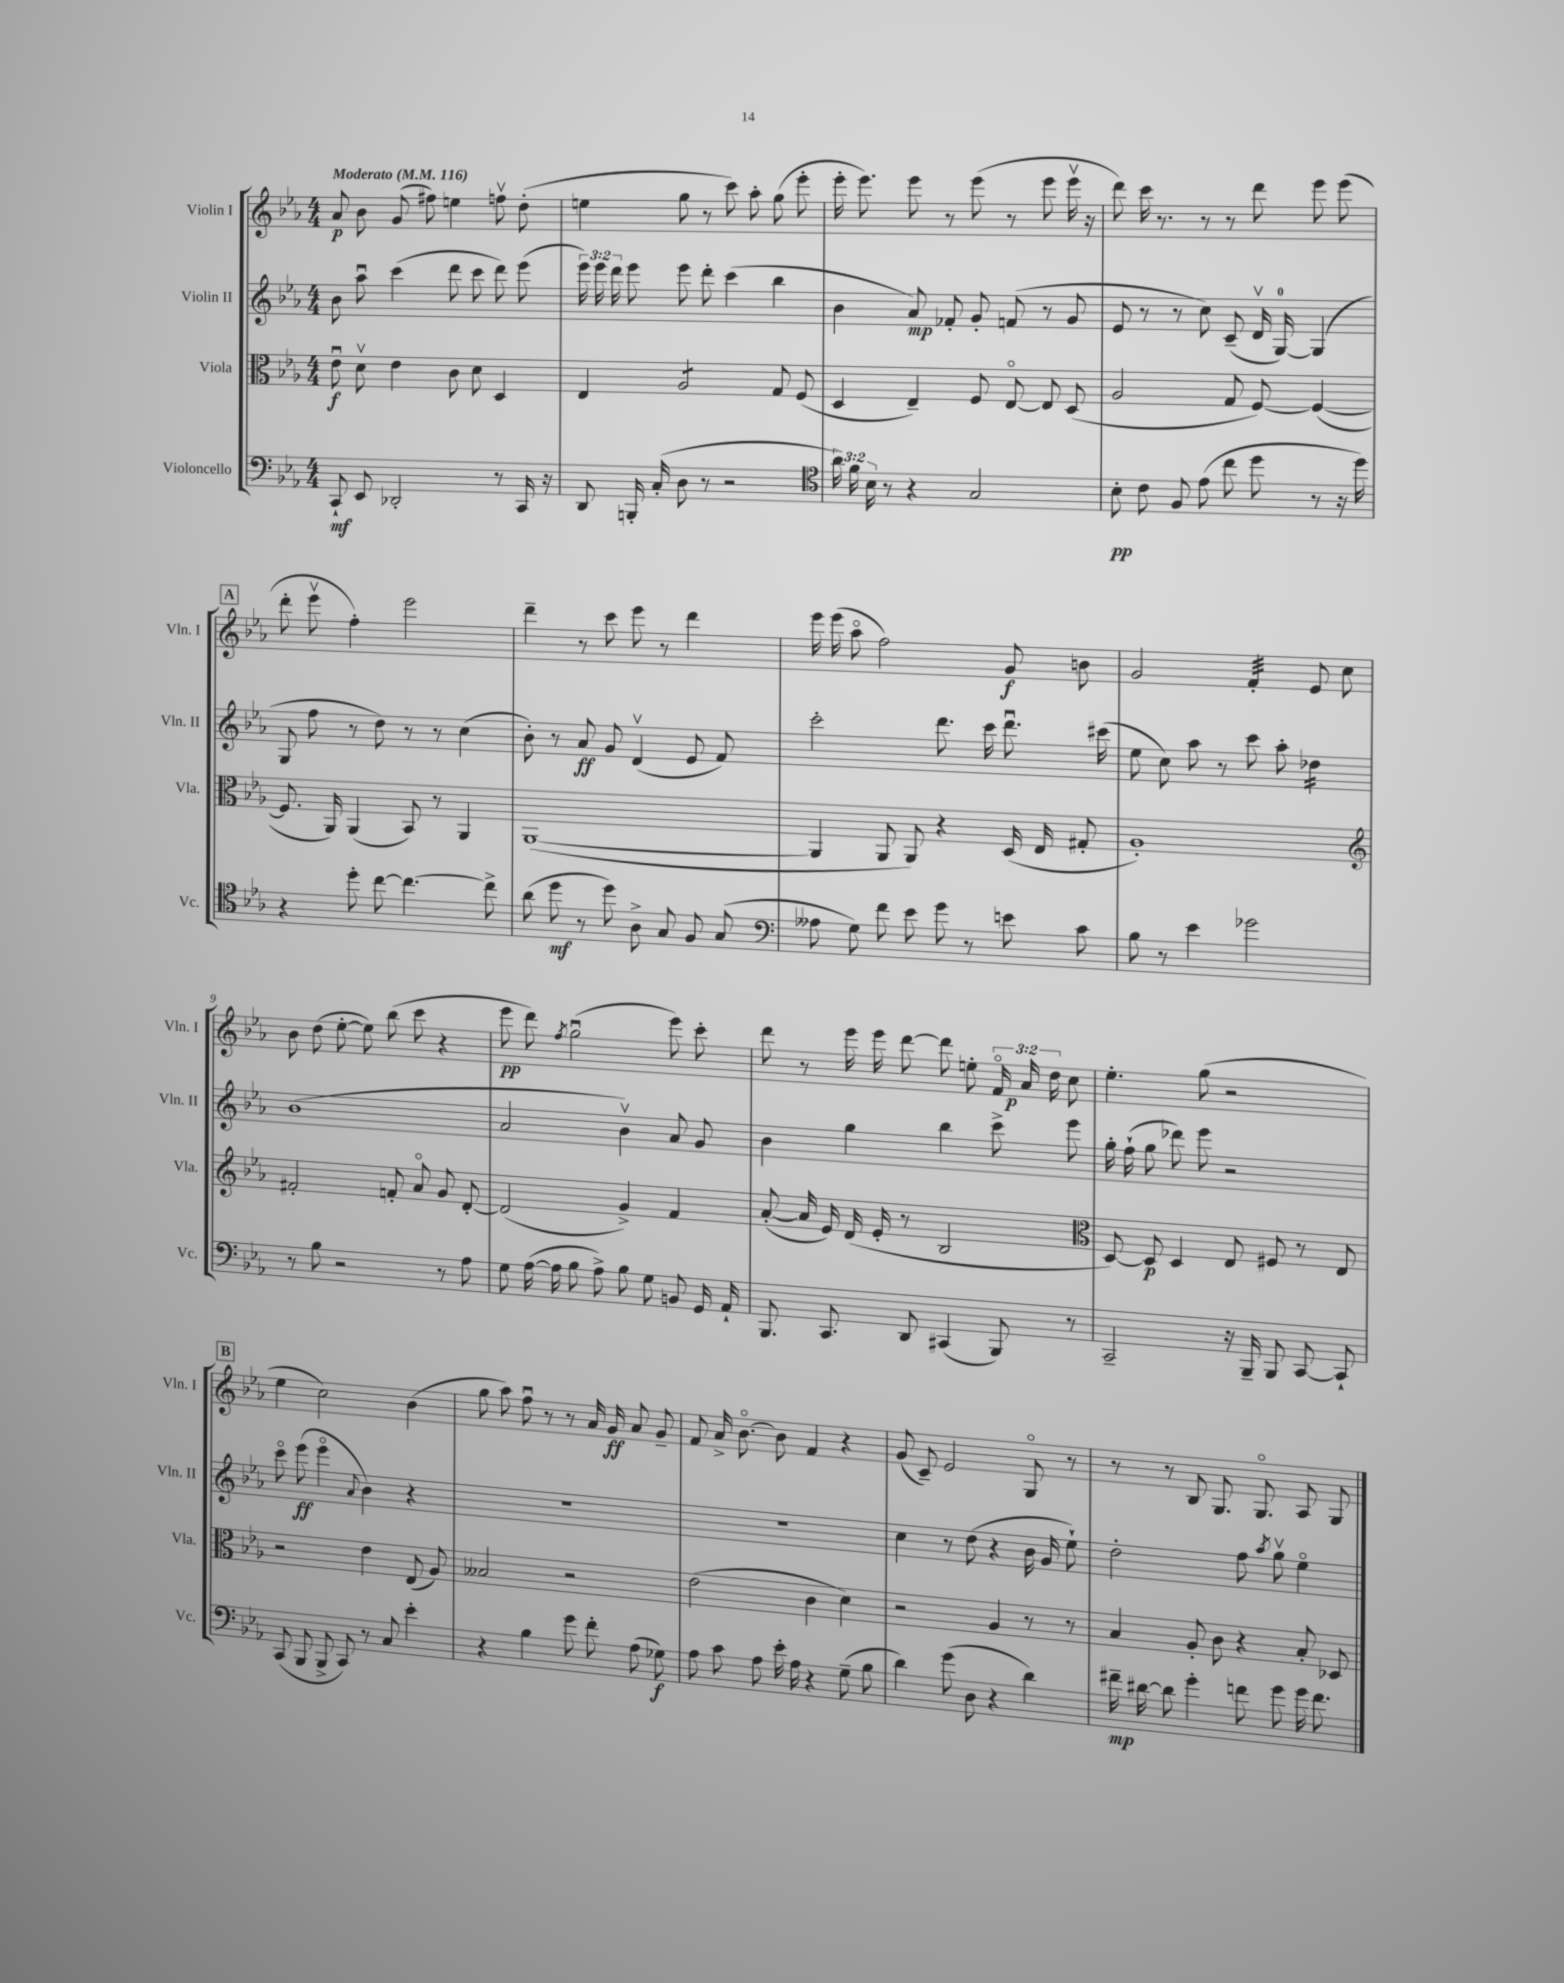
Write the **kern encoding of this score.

**kern	**kern	**kern	**kern
*staff4	*staff3	*staff2	*staff1
*clefF4	*clefC3	*clefG2	*clefG2
*k[b-e-a-]	*k[b-e-a-]	*k[b-e-a-]	*k[b-e-a-]
*M4/4	*M4/4	*M4/4	*M4/4
*MM116	*MM116	*MM116	*MM116
8CC`/	8e-u\	8b-\	8a-/
8EE-/	8dv\	8aa-u\	8b-\
2DD-'/	4e-\	(4ccc\	(8g/
.	.	.	8ff#\)
.	8c\	8ddd\	4ee\
.	8d\	8ccc\	.
8r	4D/	8ddd\)	8ffv\
16CC/	.	(8eee-\	(8dd'\
16r	.	.	.
=	=	=	=
8DD/	4E-/	24eee-\)	4ee\
.	.	24eee-\	.
.	.	24ddd\	.
16BBB'/	.	8eee-\	.
(16C'/	.	.	.
8D\	2A-/	8eee-\	8gg\
8r	.	8ddd'\	8r
2r	.	(4ccc\	8ccc\)
.	.	.	8aa-'\
.	8G/	4bb-\	(8gg\
.	(8F/	.	8eee-'\
=	=	=	=
*clefC4	*	*	*
24a-\)	4D/	4b-\	16eee-'\
24f\	.	.	.
.	.	.	8.eee-\)
24B-\	.	.	.
8r	.	.	.
4r	4E-~/)	8a-/)	8eee-\
.	.	8f-'/	8r
2G/	8F/	8g'/	(8eee-\
.	[8E-o/	(8f/	8r
.	8E-/]	8r	8eee-\
.	(8D/	8g/	16eee-v\
.	.	.	16r
=	=	=	=
8B-'\	2A-/	8e-/	8ddd\)
8c\	.	8r	16ccc\
.	.	.	8.r
8F/	.	8r	.
(8e-\	.	8cc\)	8r
8cc\	8G/	(8c~/	8r
8dd\	[8F/)	16dv/	8ddd\
.	.	[16G/)	.
8r	(4F/_	(4G/]	8eee-\
16r	.	.	(8eee-\
16dd\)	.	.	.
=	=	=	=
4r	8.F/]	8G/	8ddd'\
.	.	8ff\	8eee-v\
.	16AA-/)	.	.
8dd'\	(4AA-/	8r	4ff'\)
[8cc\	.	8dd\)	.
4.cc\_	8BB-/)	8r	2eee-\
.	8r	8r	.
.	4AA-/	(4cc\	.
8cc^\]	.	.	.
=	=	=	=
(8a-\	([1AA-	8b-'\)	4ddd~\
8dd\	.	8r	.
8r	.	8a-/	8r
8dd\)	.	8g/	8ccc\
8A-^\	.	(4dv/	8eee-\
8G/	.	.	8r
8F/	.	8e-/	4ddd\
(8G/	.	8f/)	.
=	=	=	=
*clefF4	*	*	*
8A--\	4AA-/]	2ccc'\	16eee-\
.	.	.	(16eee-\
8G\)	.	.	8aa-o\
8f\	8AA-/	.	2ff\)
8e-\	8AA-/)	.	.
8g\	4r	8.ddd\	.
8r	.	.	.
.	.	16ccc\	.
8e\	(16D/	8.dddu\	8g/
.	16E-/	.	.
8c\	8G#'/	.	8b\
.	.	(16ccc#\	.
=	=	=	=
8B-\	1A-')	8ee-\	2g/
8r	.	8cc\)	.
4e-\	.	8aa-\	.
.	.	8r	.
2g-\	.	8ccc\	4f'/
.	.	8aa-'\	.
.	.	4dd-\	8e-/
.	.	.	8cc\
=	=	=	=
*	*clefG2	*	*
8r	2f#'/	(1b-	8b-\
8B-\	.	.	(8dd\
2r	.	.	[8ee-'\
.	.	.	8ee-\])
.	8f'/	.	(8bb-\
.	8a-o/	.	8ccc\
8r	8g/	.	4r
8A-\	[8d'/	.	.
=	=	=	=
8G\	(2d/]	2a-/	8eee-\
([16A-\	.	.	8ddd\)
16A-\]	.	.	.
.	.	.	8qff/
8B-\	.	.	(2ggu\
8A-^\)	.	.	.
8B-\	4g^/)	4b-v\)	.
8G\	.	.	.
8BB/	4f/	8a-/	8eee-\)
16GG/	.	8g/	8ccc'\
16AA-`/	.	.	.
=	=	=	=
8.BBB-/	([8a-'/	4b-\	8ddd\
.	16a-/]	.	8r
8.CC/	16e-/)	.	.
.	(16d/	4gg\	16eee-\
.	16e-'/	.	16eee-\
8DD/	8r	.	[8ddd\
(4CC#/	2B-/	4bb-\	8ddd\]
.	.	.	8ee'\
8BBB-/)	.	8ccc^\	24fo/
.	.	.	24a-/
.	.	.	24dd\
8r	.	8eee-\	8cc\
=	=	=	=
*	*clefC3	*	*
2CC~/	[8D/)	16gg'\	4.ee-'\
.	.	(16ff`\	.
.	8D/]	8gg\	.
.	4D/	8ddd-\)	.
.	.	8eee-\	(8gg\
16r	8E-/	2r	2r
16BBB-~/	.	.	.
8BBB-/	8F#/	.	.
[8CC/	8r	.	.
8CC`/]	8E-/	.	.
=	=	=	=
(8CC/	2r	8ccco\	4ee-\
8BBB-/	.	(8eee-\	.
8BBB-^/	.	4eee-o\	2cc\)
8CC/)	.	.	.
.	.	8qqa-/	.
8r	4e-\	4b-\)	.
8C/	.	.	.
4e-'\	(8E-/	4r	(4b-\
.	8A-/)	.	.
=	=	=	=
4r	2B--/	1r	8gg\
.	.	.	8aa-\)
4B-\	.	.	8ffu\
.	.	.	8r
8g\	2r	.	8r
8f'\	.	.	16a-/
.	.	.	16g/
(8A-\	.	.	8a-/
8G-\)	.	.	8g~/
=	=	=	=
8A-\	(2e-\	1r	8f/
8c\	.	.	16a-^/
.	.	.	[8.b-o\
8A-\	.	.	.
16e-'\	.	.	8b-\]
16A-\	.	.	.
4r	4c\	.	4f/
(8G~\	4d\)	.	4r
8B-\	.	.	.
=	=	=	=
4d\)	2r	4cc\	(8g/
.	.	.	8c~/)
(8g\	.	8r	2e-/
8D\	.	(8dd\	.
4r	4A-/	4r	.
4d\)	8r	16b-\	8Go/
.	.	16g/	.
.	8r	8ee-`\)	8r
=	=	=	=
16f#~\	4B-/	2dd'\	8r
[16d#\	.	.	.
8d#\]	.	.	8r
4g'\	8A-'/	.	8B-/
.	8c\	.	8.G/
8f\	4r	8ff\	.
.	.	.	8.Go/
.	.	8qaa-/	.
8g\	.	8ggv\	.
16g\	8B-'/	4ee-o\	8A-/
8.f\	.	.	.
.	8D-/	.	8G/
==	==	==	==
*-	*-	*-	*-
